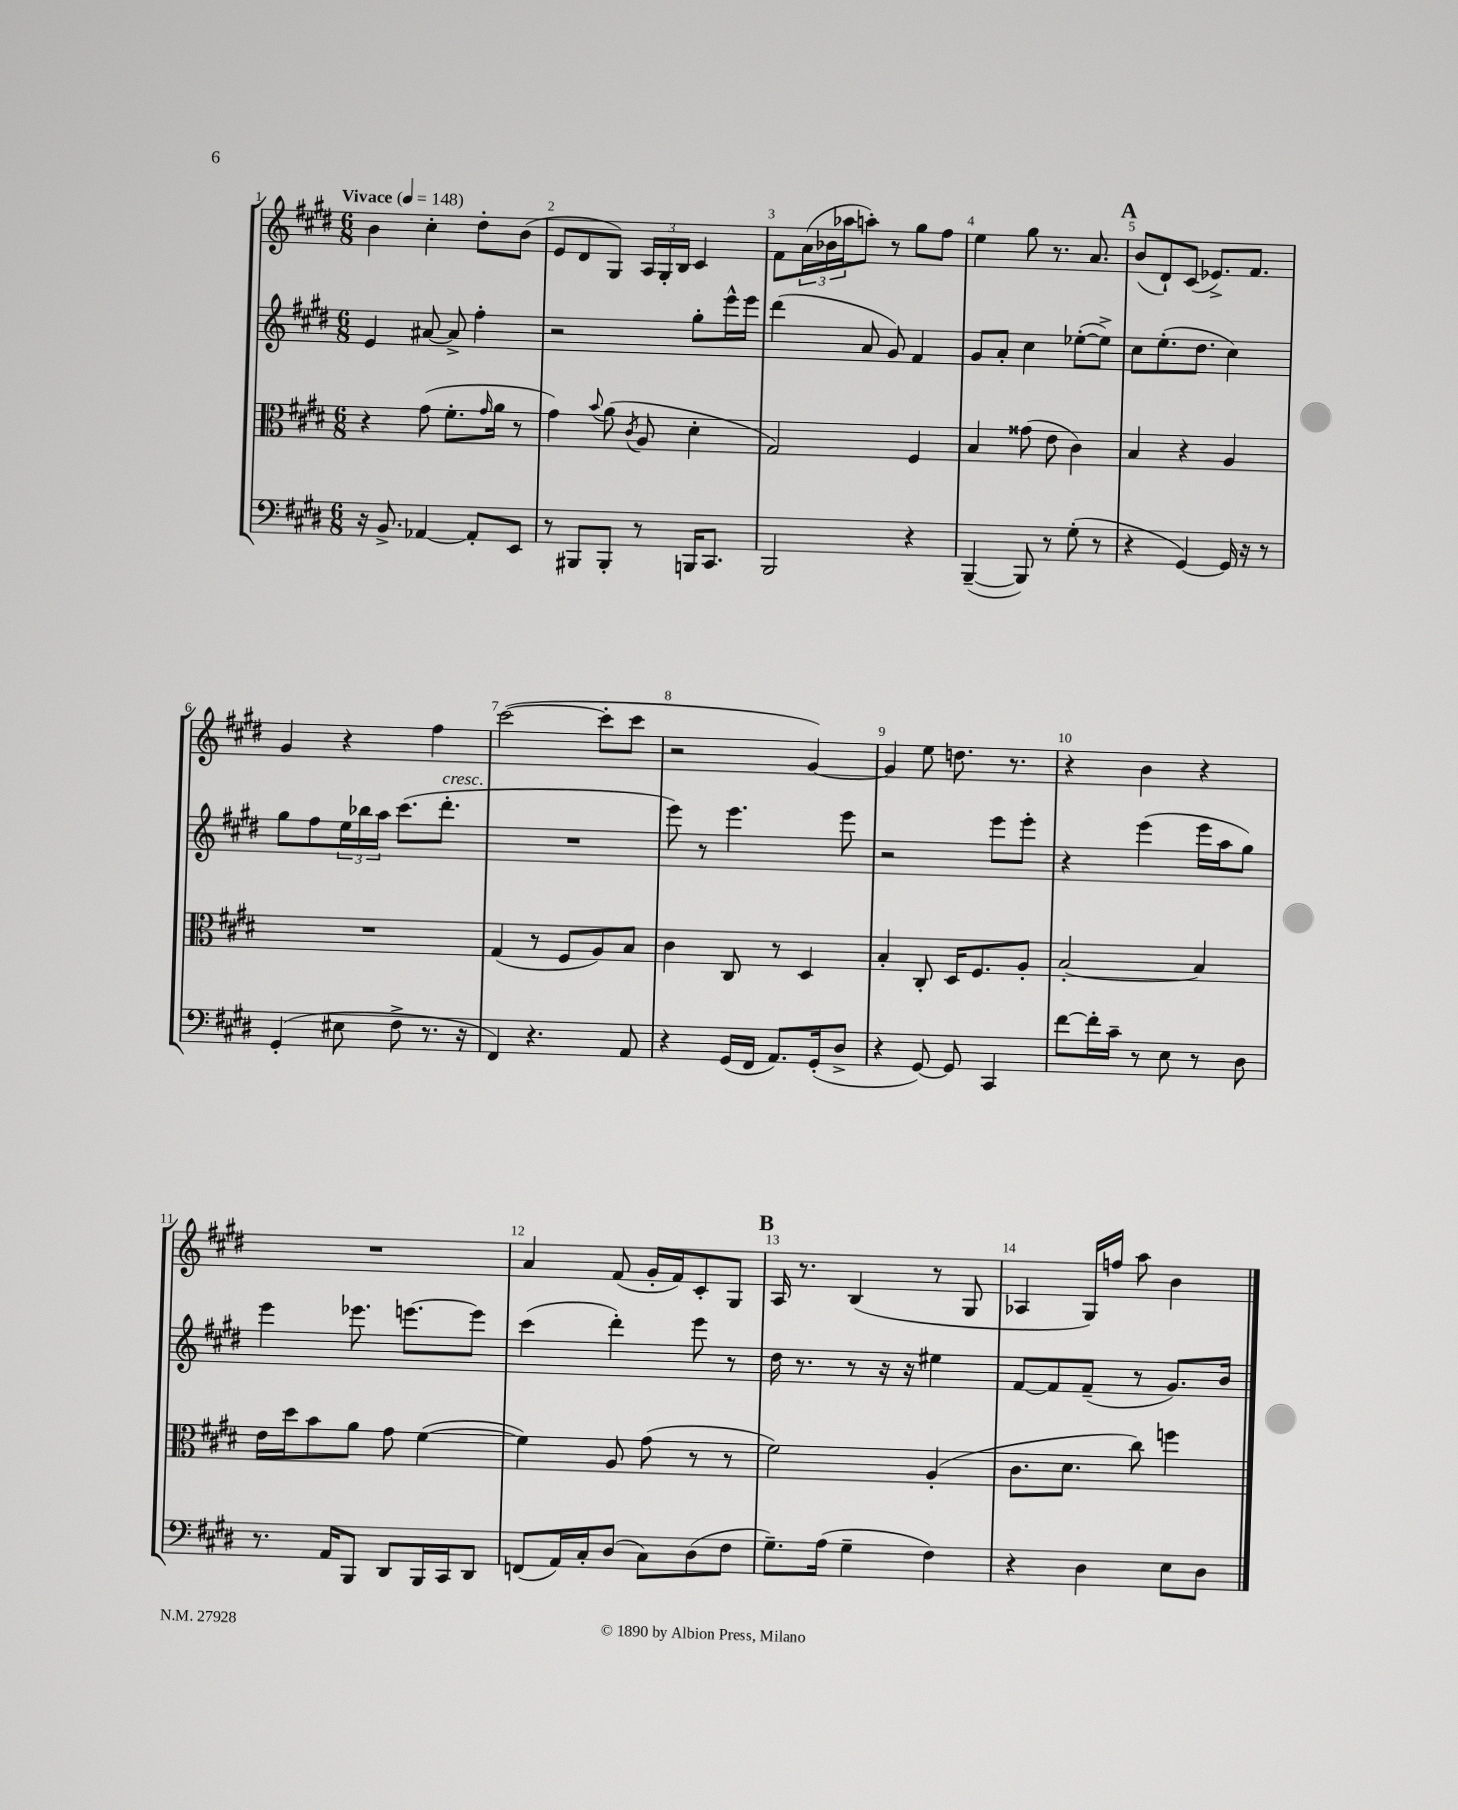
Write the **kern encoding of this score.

**kern	**kern	**kern	**kern
*staff4	*staff3	*staff2	*staff1
*clefF4	*clefC3	*clefG2	*clefG2
*k[f#c#g#d#]	*k[f#c#g#d#]	*k[f#c#g#d#]	*k[f#c#g#d#]
*M6/8	*M6/8	*M6/8	*M6/8
*MM148	*MM148	*MM148	*MM148
16r	4r	4e	4b
8.BB^	.	.	.
[4AA-	(8g#	[8a#	4cc#'
.	8.f#'	8a#^]	.
8AA-']	.	4ff#'	8dd#'
.	16qqg#	.	.
.	16a	.	.
8EE	8r	.	(8b
=	=	=	=
8r	4g#)	2r	8e
8BBB#	.	.	8d#
.	8qqb	.	.
8BBB#'	(8a	.	8G#)
.	8qc#	.	.
8r	8A	.	24A
.	.	.	24G#'
.	.	.	24B
16BBB	4d#'	8gg#'	4c#
8.CC#	.	.	.
.	.	16eee^^	.
.	.	16eee	.
=	=	=	=
2BBB	2G#)	(4ddd#	8f#
.	.	.	(24a
.	.	.	24b-
.	.	.	24aa-
.	.	8a	8aa')
.	.	8g#)	8r
4r	4F#	4f#	8gg#
.	.	.	8ff#
=	=	=	=
([4BBB~	4B	8g#	4ee
.	.	8a'	.
8BBB])	(8g##	4cc#	8gg#
8r	8e	.	8.r
(8G#'	4c#)	([8ee-'	.
.	.	.	8.a
8r	.	8ee-^])	.
=	=	=	=
4r	4B	8cc#	(8b
.	.	(8.ee'	8d#`)
[4GG#)	4r	.	(8c#
.	.	8.dd#	.
.	.	.	8.e-^)
16GG#]	4A	4cc#)	.
16r	.	.	8.f#
8r	.	.	.
=	=	=	=
(4GG#'	2.r	8gg#	4g#
.	.	8ff#	.
8E#	.	24ee	4r
.	.	24bb-	.
.	.	24aa	.
8F#^	.	(8.ccc#	.
8.r	.	.	4ff#
.	.	8.ddd#'	.
16r	.	.	.
=	=	=	=
4FF#)	(4G#	2.r	([2ccc#
4.r	8r	.	.
.	8F#	.	.
.	8A)	.	8ccc#']
8AA	8B	.	8ccc#
=	=	=	=
4r	4c#	8eee)	2r
.	.	8r	.
(16GG#	8C#	4.eee	.
16FF#	.	.	.
8.AA)	8r	.	.
.	4D#	.	[4g#)
(16GG#'	.	.	.
8D#^	.	8eee	.
=	=	=	=
4r	4B'	2r	4g#]
[8GG#)	8C#'	.	8ee
8GG#]	16D#	.	8.dd
.	8.F#	.	.
4CC#	.	8eee	.
.	.	.	8.r
.	8A'	8eee'	.
=	=	=	=
[8f#	[2B'	4r	4r
16f#']	.	.	.
16c#~	.	.	.
8r	.	(4eee	4b
8E	.	.	.
8r	4B]	16eee	4r
.	.	16aa	.
8D#	.	8gg#)	.
=	=	=	=
8.r	16e	4eee	2.r
.	16dd#	.	.
.	8b	.	.
16AA	.	.	.
8BBB	8a	8.eee-	.
8DD#	8g#	.	.
.	.	[8.eee	.
16BBB	([4f#	.	.
16CC#	.	.	.
8DD#	.	8eee]	.
=	=	=	=
(8FF	4f#])	(4ccc#	4a
16AA)	.	.	.
16C#'	.	.	.
(8D#	8A	4ddd#')	(8f#
8C#)	(8g#	.	16g#'
.	.	.	16f#)
(8D#	8r	8eee	8c#'
8F#	8r	8r	8G#
=	=	=	=
8.G#~)	2f#)	16dd#	16A
.	.	8.r	8.r
(16A	.	.	.
4G#~	.	8r	(4B
.	.	16r	.
.	.	16r	.
4F#)	(4A'	4ee#	8r
.	.	.	8G#
=	=	=	=
4r	8.c#	[8f#	4A-
.	.	8f#]	.
.	8.d#	.	.
4D#	.	(8f#~	16G#)
.	.	.	16ff
.	8cc#)	8r	8aa
8E	4ff	8.g#)	4b
8D#	.	.	.
.	.	16b	.
==	==	==	==
*-	*-	*-	*-
